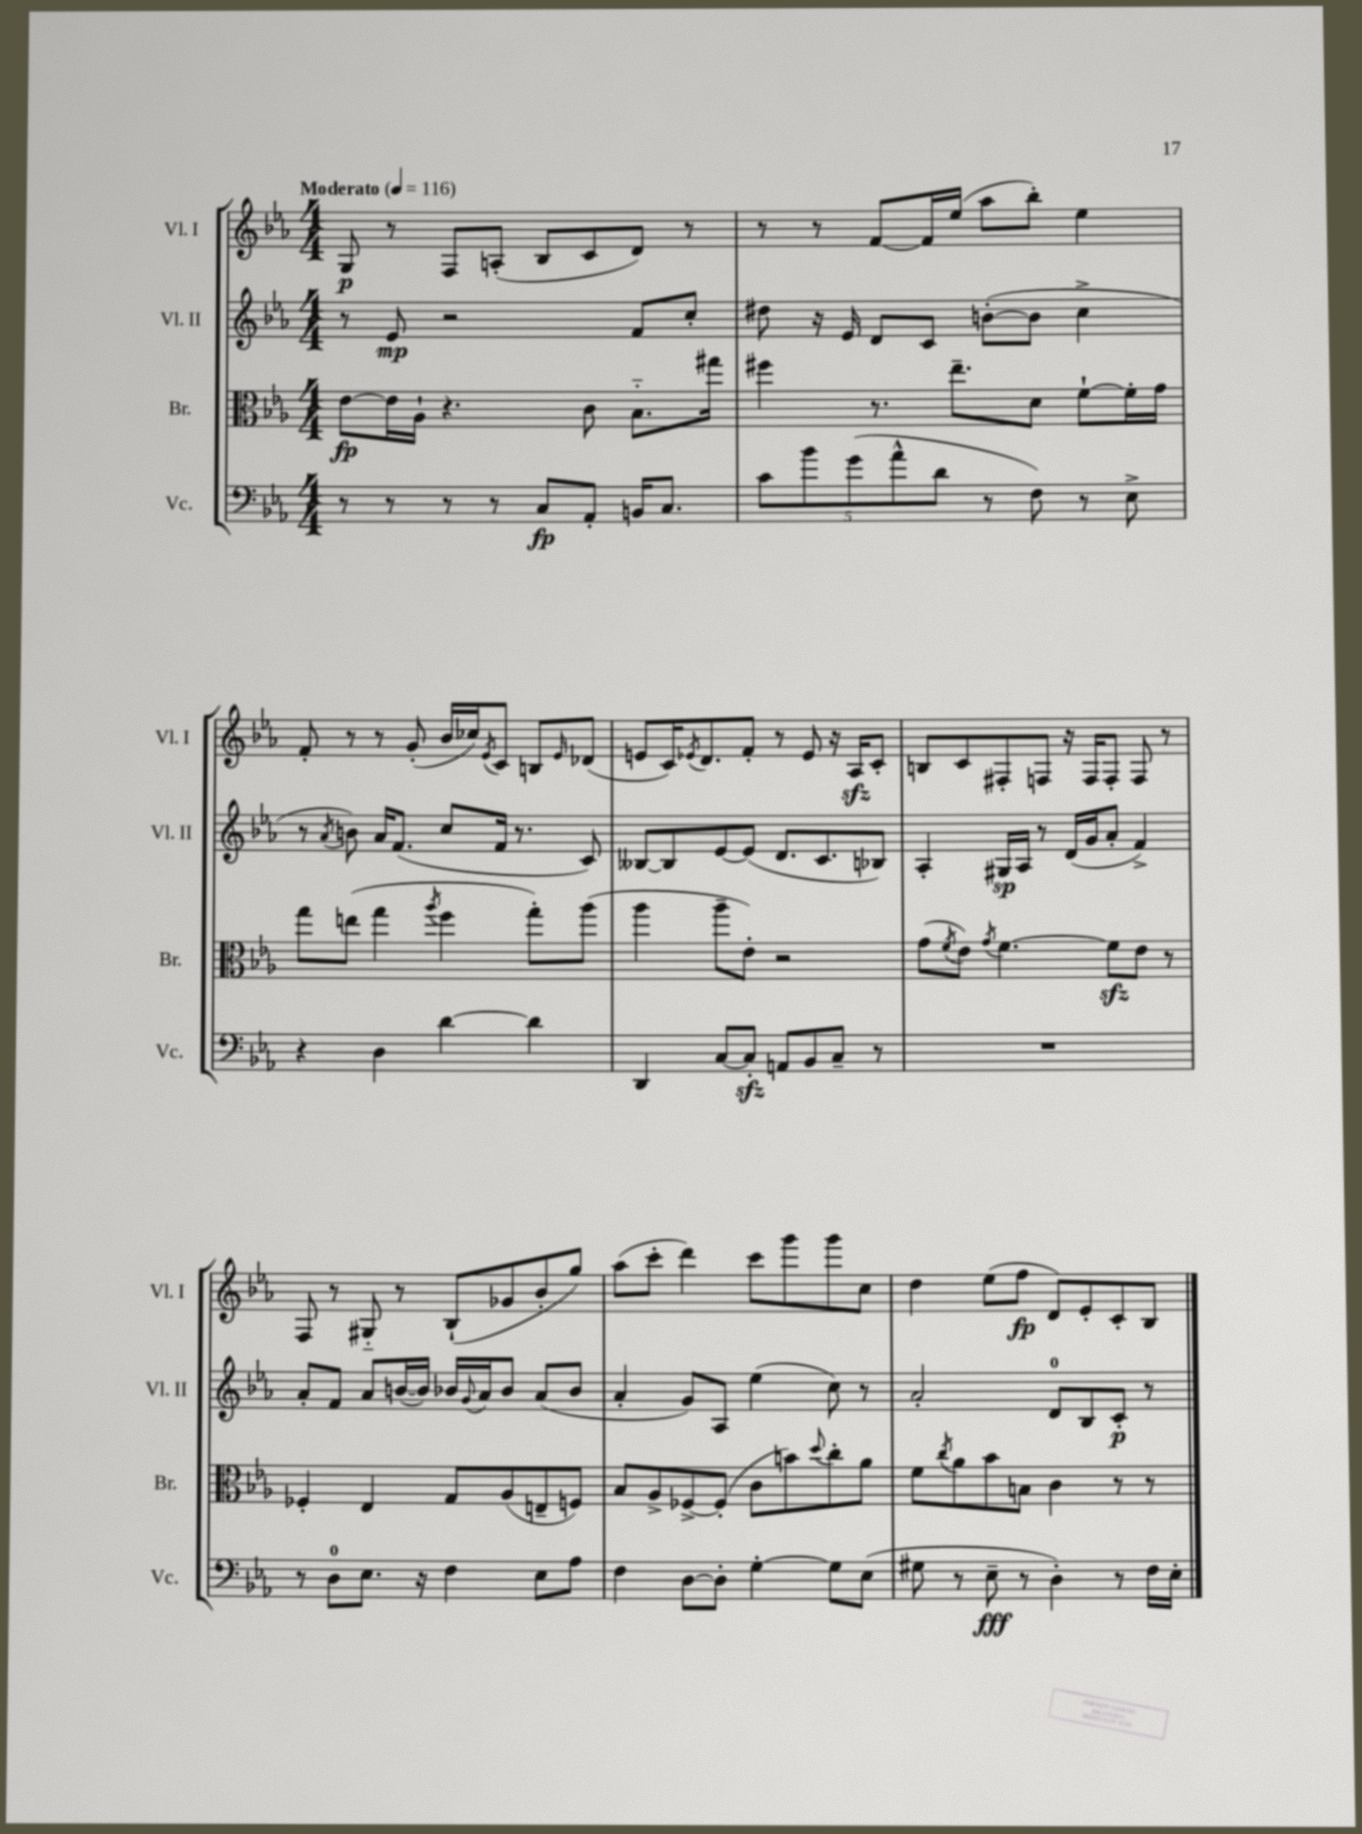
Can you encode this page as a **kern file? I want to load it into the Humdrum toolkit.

**kern	**dynam	**kern	**dynam	**kern	**dynam	**kern	**dynam
*part4	*part4	*part3	*part3	*part2	*part2	*part1	*part1
*staff4	*staff4	*staff3	*staff3	*staff2	*staff2	*staff1	*staff1
*I"Vc.	*	*I"Br.	*	*I"Vl. II	*	*I"Vl. I	*
*I'Vc.	*	*I'Br.	*	*I'Vl. II	*	*I'Vl. I	*
*clefF4	*	*clefC3	*	*clefG2	*	*clefG2	*
*k[b-e-a-]	*	*k[b-e-a-]	*	*k[b-e-a-]	*	*k[b-e-a-]	*
*M4/4	*	*M4/4	*	*M4/4	*	*M4/4	*
*MM116	*	*MM116	*	*MM116	*	*MM116	*
=1	=1	=1	=1	=1	=1	=1	=1
!	!	!	!	!	!	!LO:TX:a:B:t=Moderato	!
8r	.	[8e-\L	fp	8r	.	8G/	p
8r	.	16e-\L]	.	8e-/	mp	8r	.
.	.	16A-`\JJ	.	.	.	.	.
8r	.	4.r	.	2r	.	8F/L	.
8r	.	.	.	.	.	(8An'/J	.
8C/L	fp	.	.	.	.	8B-/L	.
8AA-'/J	.	8c\	.	.	.	8c/	.
16BBn/KL	.	8.B-\L	.	8f/L	.	8d/J)	.
8.C/J	.	.	.	.	.	.	.
.	.	.	.	8cc'/J	.	8r	.
.	.	16gg#X\Jk	.	.	.	.	.
=2	=2	=2	=2	=2	=2	=2	=2
10c\L	.	4ff#X\	.	8dd#X\	.	8r	.
10b-\	.	.	.	.	.	.	.
.	.	.	.	16r	.	8r	.
.	.	.	.	16e-/	.	.	.
(10g\	.	.	.	.	.	.	.
.	.	8.r	.	8d/L	.	[8f/L	.
10a-^^\	.	.	.	.	.	.	.
.	.	.	.	8c/J	.	16f/L]	.
10d\J	.	.	.	.	.	.	.
.	.	8.ee-~\L	.	.	.	(16ee-/JJ	.
8r	.	.	.	([8bn'\L	.	8aa-\L	.
8F\)	.	8d\J	.	8b\J]	.	8bb-'\J)	.
8r	.	[8f`\L	.	4cc^\	.	4ee-\	.
8E-^\	.	16f'\L]	.	.	.	.	.
.	.	16g\JJ	.	.	.	.	.
!!LO:LB:g=z
=3	=3	=3	=3	=3	=3	=3	=3
4r	.	8gg\L	.	8r	.	8f'/	.
.	.	.	.	8qa-/	.	.	.
.	.	(8een\J	.	8bn\)	.	8r	.
4D\	.	4gg\	.	16a-/KL	.	8r	.
.	.	.	.	(8.f/J	.	.	.
.	.	.	.	.	.	(8g'/	.
.	.	8qaa-/	.	.	.	.	.
[4d\	.	4ff\	.	8cc/L	.	16b-/LL	.
.	.	.	.	.	.	16cc-X/J)	.
.	.	.	.	.	.	8qe-/	.
.	.	.	.	16f/Jk	.	8c/J	.
.	.	.	.	8.r	.	.	.
4d\]	.	8gg'\L)	.	.	.	8Bn/L	.
.	.	.	.	.	.	16qqe-/	.
.	.	(8aa-\J	.	8c/)	.	(8d-X/J	.
=4	=4	=4	=4	=4	=4	=4	=4
4DD/	.	4aa-\	.	[8B--X/L	.	8en/L	.
.	.	.	.	8B--/]	.	16c/K)	.
.	.	.	.	.	.	8qe-X/	.
.	.	.	.	.	.	8.d/	.
[8C/L	.	8aa-~\L	.	[8e-/	.	.	.
8Czz'/J]	.	8e-'\J)	.	(8e-/J]	.	8f'/J	.
8AAn/L	.	2r	.	8.d/L	.	8r	.
8BB-/	.	.	.	.	.	8e-/	.
.	.	.	.	8.c/	.	.	.
8C~/J	.	.	.	.	.	16r	.
.	.	.	.	.	.	16A-zz/KL	.
8r	.	.	.	8B-X/J)	.	8c'/J	.
=5	=5	=5	=5	=5	=5	=5	=5
1r	.	(8g\L	.	4A-'/	.	8Bn/L	.
.	.	8qf/	.	.	.	.	.
.	.	8e-\J)	.	.	.	8c/	.
.	.	8qg/	.	.	.	.	.
.	.	[4.f\	.	16G#X/LL	sp	8F#X'/	.
.	.	.	.	16A-/JJ	.	.	.
.	.	.	.	8r	.	8Fn/J	.
.	.	.	.	(16d/LL	.	16r	.
.	.	.	.	16g/J	.	16F/KL	.
.	.	8fzz\L]	.	8a-'/J	.	8F'/J	.
.	.	8e-\J	.	4f^/)	.	8F/	.
.	.	8r	.	.	.	8r	.
!!LO:LB:g=z
=6	=6	=6	=6	=6	=6	=6	=6
8r	.	4F-X'/	.	8a-'/L	.	8F/	.
8D\L	.	.	.	8f/J	.	8r	.
8.E-\J	.	4E-/	.	8a-/L	.	8G#X/	.
.	.	.	.	([16bn/L	.	8r	.
16r	.	.	.	16b/JJ])	.	.	.
4F\	.	8G/L	.	16b-X/LL	.	(8B-`/L	.
.	.	.	.	8qqg/	.	.	.
.	.	.	.	16a-/J	.	.	.
.	.	(8A-/	.	8b-/J	.	8g-X/	.
8E-\L	.	8En~/	.	(8a-/L	.	8b-'/	.
8A-\J	.	8Fn/J)	.	8b-/J	.	8gg/J)	.
=7	=7	=7	=7	=7	=7	=7	=7
4F\	.	8B-/L	.	4a-'/	.	(8aa-\L	.
.	.	8A-^/	.	.	.	8ccc'\J	.
[8D\L	.	[8F-X^/	.	8g/L)	.	4ddd\)	.
8D'\J]	.	(8F-'/J]	.	8A-/J	.	.	.
[4G'\	.	8c\L	.	(4ee-\	.	8ccc\L	.
.	.	8bn\)	.	.	.	8ggg\	.
.	.	8qqdd/	.	.	.	.	.
8G\L]	.	8cc'\	.	8cc\)	.	8ggg\	.
(8E-\J	.	8a-\J	.	8r	.	8cc\J	.
=8	=8	=8	=8	=8	=8	=8	=8
8G#X\	.	8f\L	.	2a-'/	.	4dd\	.
.	.	8qcc/	.	.	.	.	.
8r	.	8a-\	.	.	.	.	.
8E-~\	fff	8b-\	.	.	.	(8ee-\L	.
8r	.	8Bn\J	.	.	.	8ff\J	fp
4D'\)	.	4c\	.	8d/L	.	8d/L)	.
.	.	.	.	8B-/	.	8e-'/	.
8r	.	8r	.	8c'/J	p	8c'/	.
16F\LL	.	8r	.	8r	.	8B-/J	.
16E-'\JJ	.	.	.	.	.	.	.
==	==	==	==	==	==	==	==
*-	*-	*-	*-	*-	*-	*-	*-
